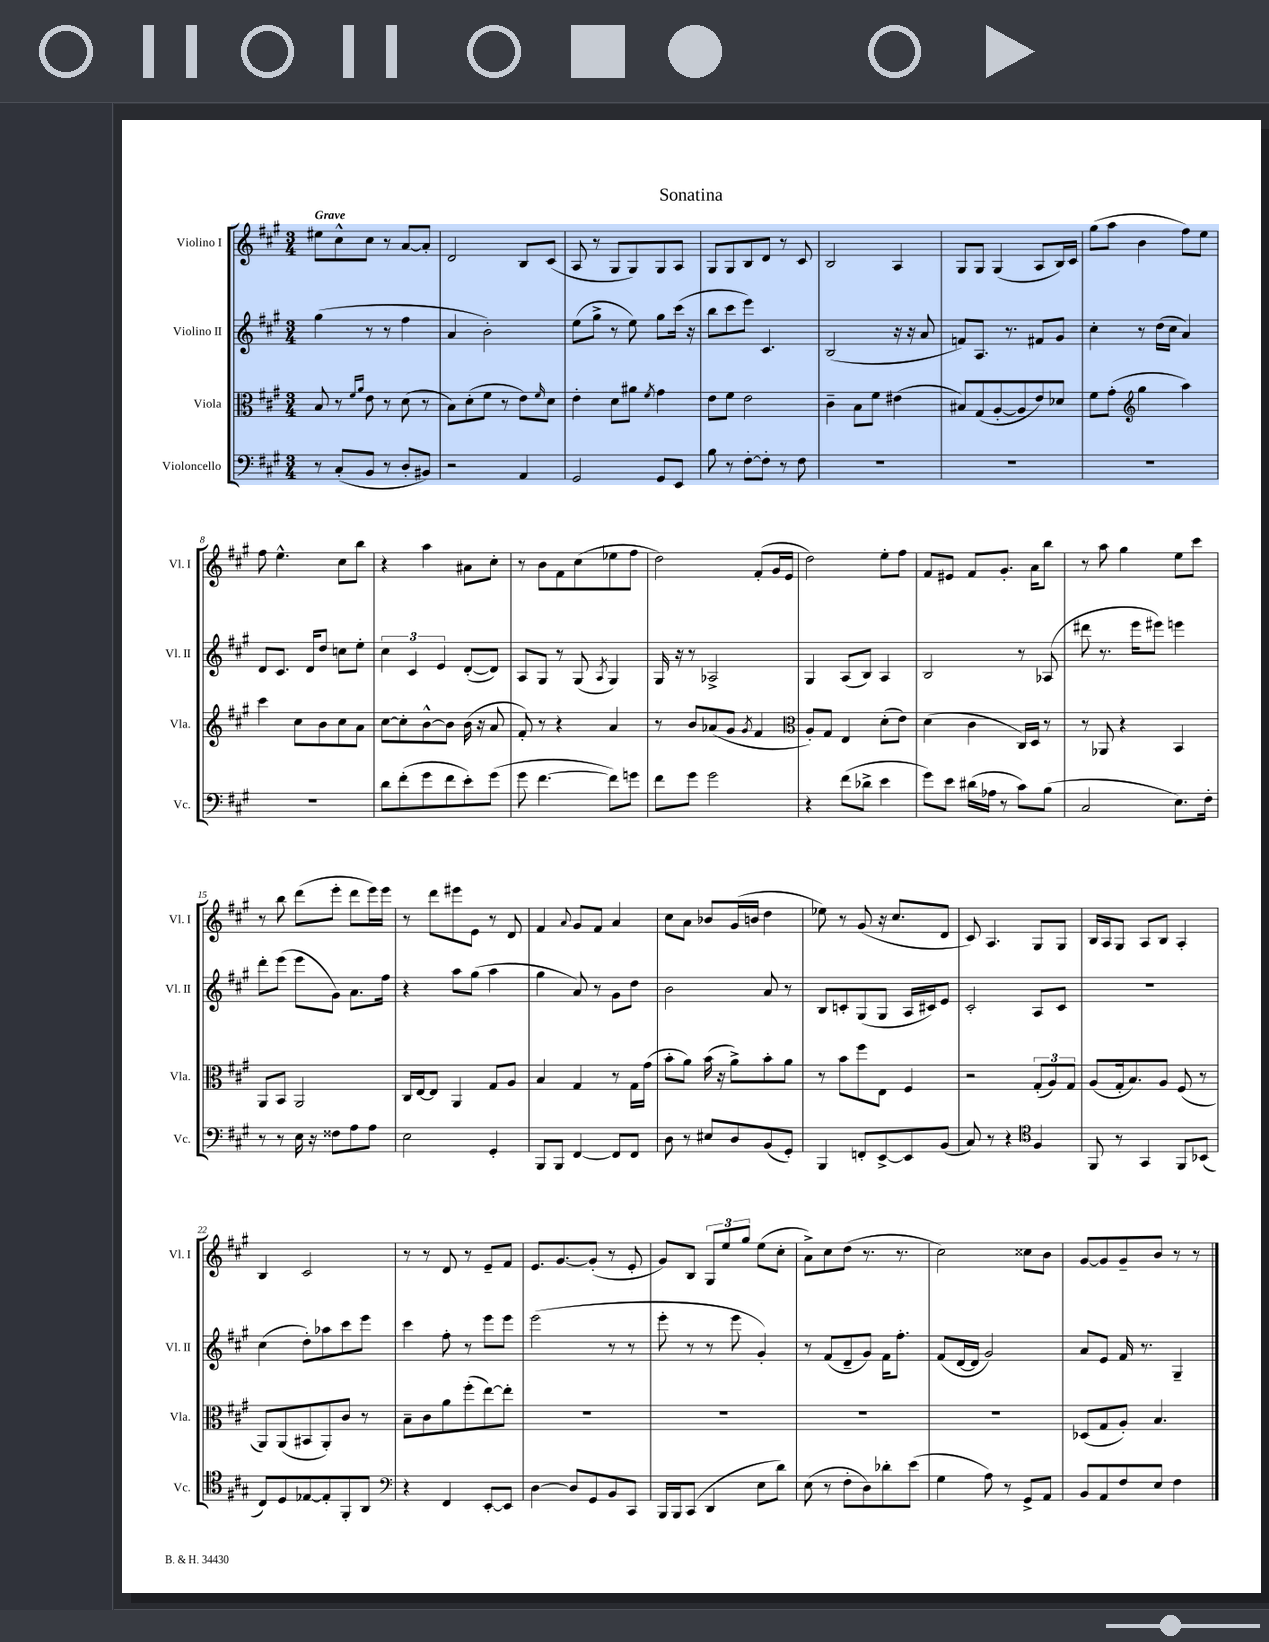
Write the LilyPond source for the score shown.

\header { title = "Sonatina" }
<<
\new StaffGroup <<
\new Staff = "s0" \with { instrumentName = "Violino I" shortInstrumentName = "Vl. I" } {
    \clef treble \key a \major \numericTimeSignature \time 3/4 \tempo "Grave"
    eis''8 cis''8-^ cis''8 r8 a'8~ a'8-. |
    d'2 b8 cis'8( |
    a8 r8 gis8 gis8) gis8 a8 |
    gis8 gis8 b8 d'8 r8 cis'8 |
    b2 a4 |
    gis8 gis8 gis4( a8 b16) cis'16 |
    gis''8( a''8 b'4 fis''8) e''8 |
    fis''8 e''4.-^ cis''8 b''8 |
    r4 a''4 ais'8 cis''8-. |
    r8 b'8 fis'8 cis''8( ees''8 fis''8 |
    d''2) fis'8-.( gis'16 e'16 |
    d''2) e''8-. fis''8 |
    fis'8 eis'8 fis'8 gis'8.-. a'16 b''8 |
    r8 a''8 gis''4 e''8 cis'''8 |
    r8 b''8 d'''8( e'''8-. d'''8 e'''16) e'''16 |
    r8 d'''8 eis'''8 e'8 r8 d'8 |
    fis'4 \appoggiatura { a'8 } gis'8 fis'8 a'4 |
    cis''8 a'8 bes'8 gis'16( b'16 d''4 |
    ees''8) r8 gis'8( r16 cis''8. d'8 |
    cis'8) a4. gis8 gis8 |
    b16 a16 gis8 a8 b8 a4-. |
    b4 cis'2 |
    r8 r8 d'8 r8 e'8-- fis'8 |
    e'8. gis'8.~ gis'8-.( r8 e'8-. |
    gis'8) b8 \tuplet 3/2 { gis8 e''8 gis''8 } e''8( cis''8-. |
    a'8->) cis''8 d''8( r8. r8. |
    cis''2) cisis''8 b'8 |
    gis'8~ gis'8 gis'8-- b'8 r8 r8 \bar "|." |
}
\new Staff = "s1" \with { instrumentName = "Violino II" shortInstrumentName = "Vl. II" } {
    \clef treble \key a \major \numericTimeSignature \time 3/4
    gis''4( r8 r8 fis''4 |
    a'4 b'2-.) |
    e''8( gis''8-> r8 e''8) gis''8 cis'''16( r16 |
    b''8 cis'''8 e'''8) cis'4. |
    b2( r16 r16 a'8 |
    f'8) a8. r8. fis'8 gis'8 |
    cis''4-. r8 d''16( cis''16 a'4) |
    d'8 cis'8. d'16 d''8 c''8 e''8-. |
    \tuplet 3/2 { cis''4 cis'4 e'4 } d'8~-.( d'8) |
    a8 gis8 r8 gis8( \acciaccatura { a8 } gis4) |
    gis16 r16 r8 aes2-> |
    gis4 a8( b8) a4 |
    b2 r8 aes8( |
    dis'''8 r8. e'''16 eis'''8) e'''4 |
    d'''8-. e'''8( e'''8 gis'8) a'8. fis''16 |
    r4 a''8 gis''8( a''4 |
    gis''4 a'8) r8 gis'8 d''8 |
    b'2 a'8 r8 |
    b8 c'8-. gis8( gis8 a16 cis'16) e'8 |
    cis'2-. a8 cis'8 |
    R2. |
    cis''4( d''8-.) aes''8 cis'''8 e'''8 |
    cis'''4 fis''8-. r8 e'''8 e'''8 |
    e'''2( r8 r8 |
    e'''8-. r8 r8 e'''8 gis'4-.) |
    r8 fis'8( d'8-- gis'8) fis'16 fis''8.-. |
    fis'8( d'16~ d'16 gis'2) |
    a'8 e'8 fis'16 r8. gis4-- \bar "|." |
}
\new Staff = "s2" \with { instrumentName = "Viola" shortInstrumentName = "Vla." } {
    \clef alto \key a \major \numericTimeSignature \time 3/4
    b8 r8 \grace { fis'16 a'16 } e'8 r8 d'8( r8 |
    b8) d'8-.( fis'8 r8 e'8) \grace { fis'16 } d'8 |
    e'4-. d'8 ais'8 \acciaccatura { fis'8 } gis'4 |
    e'8 fis'8 e'2 |
    cis'4-- b8 fis'8 eis'4( |
    bis8) gis8( a8~-. a8 e'8) des'8 |
    fis'8 gis'8-.( \clef treble gis''4 a''4) |
    cis'''4 cis''8 b'8 cis''8 a'8 |
    cis''8~ cis''8-. b'8~-^ b'8 b'16( r16 a'8 |
    fis'8-.) r8 r4 a'4 |
    r8 b'8 aes'8( gis'8 \acciaccatura { gis'8 } fis'4 |
    \clef alto a8-.) gis8 e4 d'8-.( e'8) |
    d'4( cis'4 cis16) d16 r8 |
    r8 aes,8 r4 b,4 |
    a,8 b,8 a,2 |
    cis16 e16~ e8 a,4 gis8 a8 |
    b4 gis4 r8 gis16 gis'16( |
    b'8-. a'8) b'16( r16 a'8->) b'8-. a'8 |
    r8 b'8 fis''8 e8 fis4 |
    r2 \tuplet 3/2 { gis8-.( a8) gis8 } |
    a8( gis16-. b8.) a8 fis8( r8 |
    a,8) a,8( bis,8 a,8-.) cis'8 r8 |
    b8-- cis'8 a'8 fis''8-.( e''8~) e''8-. |
    R2. |
    R2. |
    R2. |
    R2. |
    des8( gis8 a8-.) b4. \bar "|." |
}
\new Staff = "s3" \with { instrumentName = "Violoncello" shortInstrumentName = "Vc." } {
    \clef bass \key a \major \numericTimeSignature \time 3/4
    r8 cis8-.( b,8 r8 d8-. bis,8) |
    r2 a,4 |
    gis,2 gis,8 e,8 |
    b8 r8 fis8~-. fis8-. r8 fis8 |
    R2. |
    R2. |
    R2. |
    R2. |
    d'8 fis'8-.( gis'8 fis'8 e'8-.) gis'8( |
    gis'8 fis'4.~ fis'8) g'8 |
    fis'8 gis'8 gis'2 |
    r4 fis'8( des'8-> e'4 |
    gis'8) e'8 dis'16( aes16 r8 cis'8) b8( |
    cis2 e8.) fis16-. |
    r8 r8 e16 r16 fisis8 a8 a8 |
    e2 gis,4-. |
    b,,8 b,,8 fis,4~ fis,8 fis,8 |
    d8 r8 eis8 d8 b,8( gis,8-.) |
    b,,4 f,8-. e,8~-> e,8 b,8( |
    cis8) r8 r4 \clef tenor fis4 |
    fis,8 r8 gis,4 fis,8 bes,8( |
    cis8) d8 ees8~ ees8-. fis,8-. a,8 |
    \clef bass r4 fis,4 e,8~-. e,8 |
    d4~ d8 gis,8 b,8 cis,8 |
    b,,16 b,,16 cis,8( d,4 e8 d'8) |
    e8( r8 fis8-. d8) des'8-. e'8( |
    gis4 a8) r8 gis,8-> a,8 |
    b,8 a,8 fis8 e8 fis4 \bar "|." |
}
>>
>>
